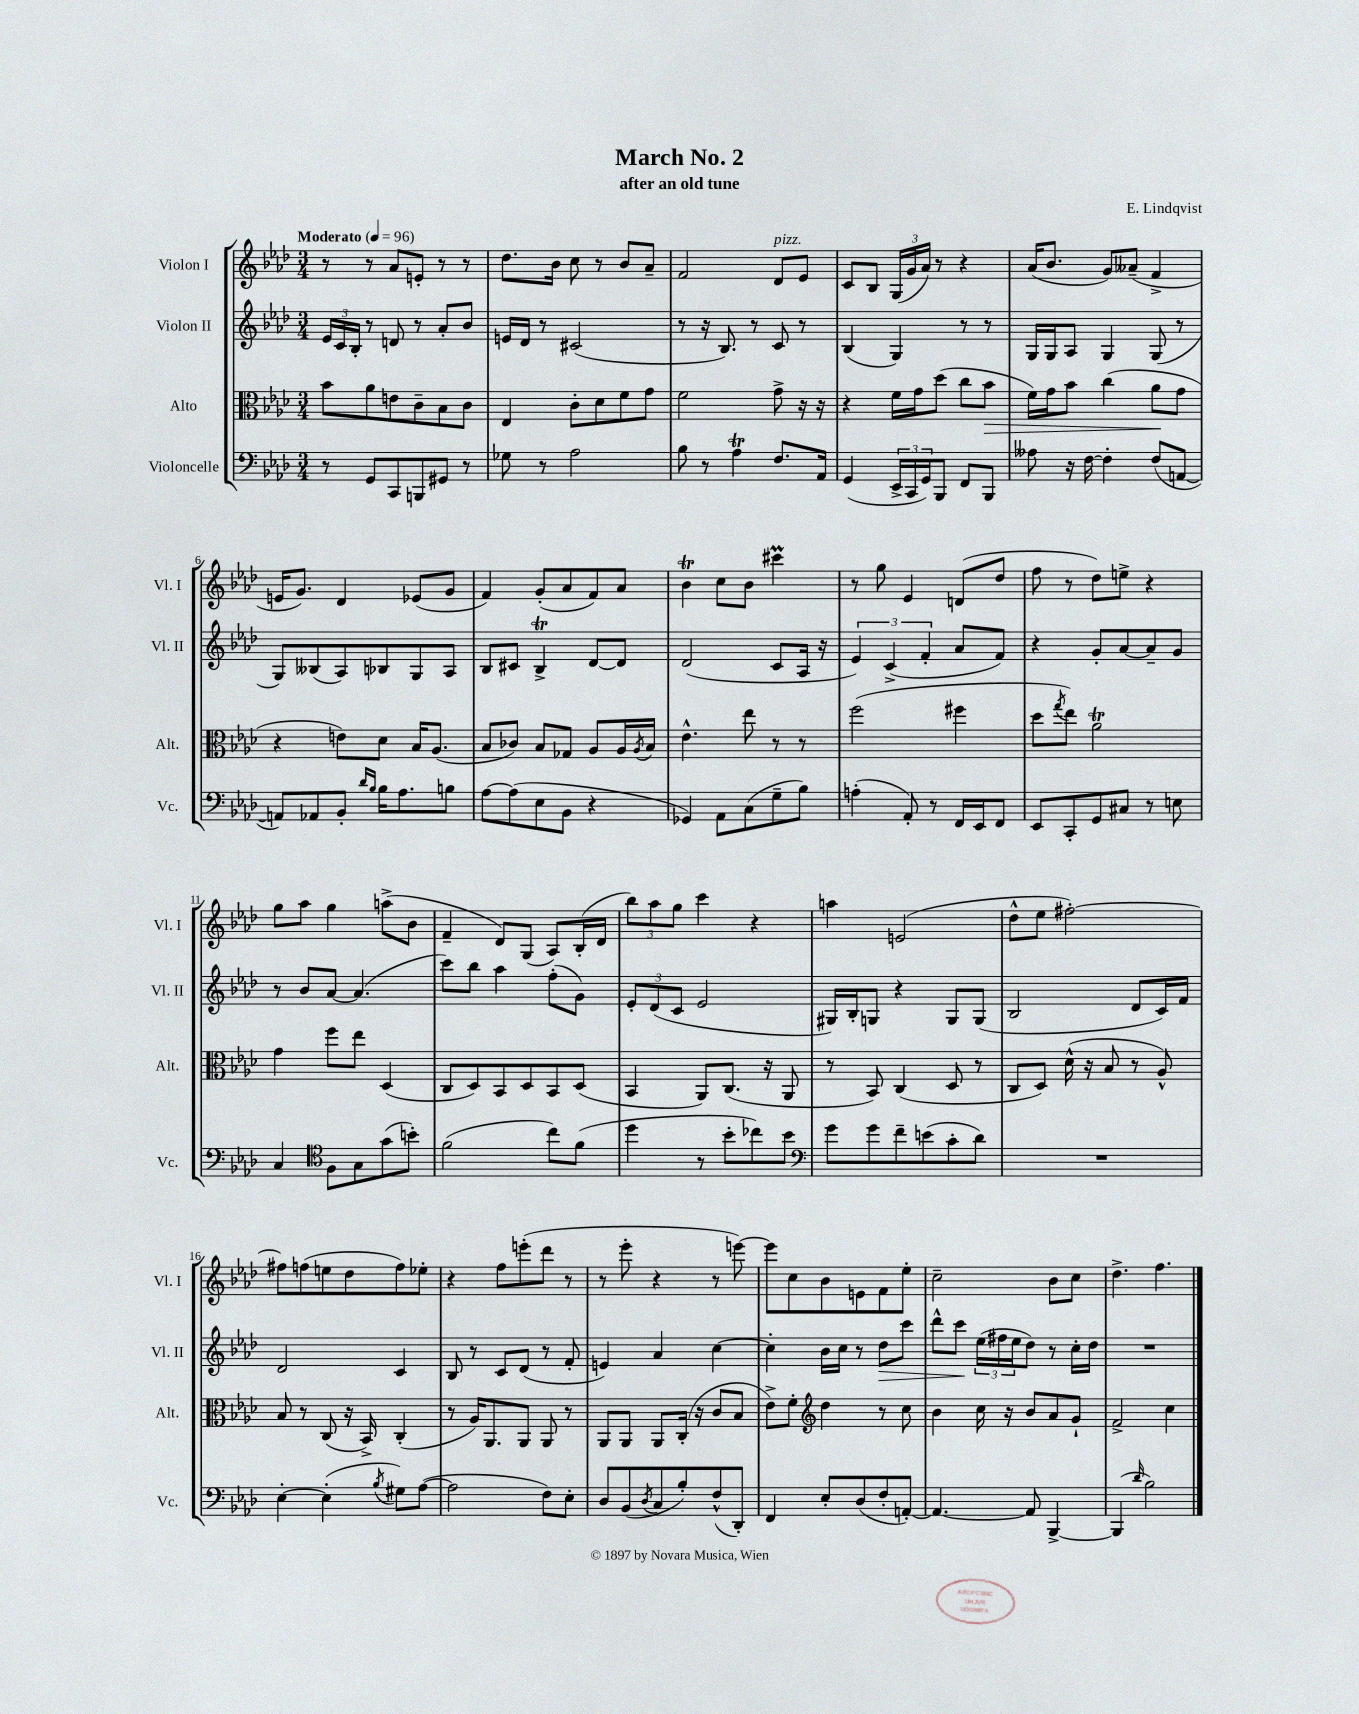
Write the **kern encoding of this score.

**kern	**kern	**kern	**kern
*staff4	*staff3	*staff2	*staff1
*clefF4	*clefC3	*clefG2	*clefG2
*k[b-e-a-d-]	*k[b-e-a-d-]	*k[b-e-a-d-]	*k[b-e-a-d-]
*M3/4	*M3/4	*M3/4	*M3/4
*MM96	*MM96	*MM96	*MM96
8r	8b-	24e-	8r
.	.	24c	.
.	.	24B-'	.
8GG	8a-	8r	8r
8CC	8e	8d	8a-
8BBB	8c~	8r	8e'
8GG#	8B-	8a-'	8r
8r	8c	8b-	8r
=	=	=	=
8G-	4E-	16e	8.dd-
.	.	16d-	.
8r	.	8r	.
.	.	.	16b-
2A-	8c'	(2c#	8cc
.	8d-	.	8r
.	8f	.	8b-
.	8g	.	8a-~
=	=	=	=
8B-	2f	8r	2f
8r	.	16r	.
.	.	8.B-)	.
4A-	.	.	.
.	.	8r	.
8.F	8g^	8c	8d-
.	16r	8r	8e-
16AA-	16r	.	.
=	=	=	=
(4GG	4r	(4B-	8c
.	.	.	8B-
24EE-^	16f	4G)	(24G
24CC	.	.	24g
.	16g	.	.
24GG)	.	.	24a-)
8BBB-	(8dd-	.	8r
8FF	8cc	8r	4r
8BBB-	8b-	8r	.
=	=	=	=
8A--	16f)	16G	(16a-
.	16g	16G	8.b-
16r	8b-	8A-	.
[16F	.	.	.
4F']	(4cc	4G	8g)
.	.	.	(8a--~
(8F	8a-	(8G	4f^
[8AA	8g	8r	.
=	=	=	=
8AA])	4r	8G)	16e
.	.	.	8.g)
8AA-	.	(8B--	.
8BB-'	8e)	8A-)	4d-
16qqd-	.	.	.
16qqB-	.	.	.
16B-	8d-	8B-	.
8.A-	.	.	.
.	16B-	8G	(8e-
.	(8.A-	.	.
8B	.	8A-	8g
=	=	=	=
[8A-	8B-	8B-	4f)
(8A-]	8c-)	8c#	.
8E-	8B-	4B-^	(8g'
8BB-	8G-	.	8a-
4r	8A-	[8d-	8f)
.	16A-	8d-]	8a-
.	8qA-	.	.
.	16B-	.	.
=	=	=	=
4GG-)	4.e-^^	(2d-	4b-
8AA-	.	.	8cc
(8C	8ee-	.	8b-
8G~	8r	8c	4ccc#
8B-)	8r	16A-	.
.	.	16r	.
=	=	=	=
(4A'	(2ff	6e-)	8r
.	.	.	8gg
.	.	(6c^	.
8AA-')	.	.	4e-
.	.	6f'	.
8r	.	.	.
16FF	4ff#	8a-	(8d
16EE-	.	.	.
8FF	.	8f)	8dd-
=	=	=	=
8EE-	8dd-	4r	8ff
.	8qgg	.	.
8CC'	8ee-)	.	8r
8GG	2a-	8g'	8dd-)
8C#	.	[8a-	8ee^
8r	.	8a-~]	4r
8E	.	8g	.
=	=	=	=
4C	4g	8r	8gg
.	.	8b-	8aa-
*clefC4	*	*	*
8F	8ff	[8a-	4gg
8G	8ee-	(4.a-]	.
(8g	(4D-	.	(8aa^
8b')	.	.	8b-
=	=	=	=
(2f	8C	8ccc)	4f~
.	8D-)	8bb-	.
.	8BB-	4aa-	8d-)
.	8D-	.	(8G
8cc)	8BB-	(8ff'	8A-)
(8f	(8D-	8g)	(16B-'
.	.	.	16d-
=	=	=	=
4dd-	4BB-	12e-'	12bb-)
.	.	(12d-	12aa-
.	.	12c	12gg
8r	8AA-)	2e-	4ccc
8b-'	(8.C	.	.
8cc-)	.	.	4r
.	16r	.	.
8b-	8AA-	.	.
=	=	=	=
*clefF4	*	*	*
8g	8r	16G#)	4aa
.	.	16B-'	.
8g	8BB-)	8G	.
8f~	(4C	4r	(2e
(8e	.	.	.
8c'	8D-	8G	.
8d-)	8r	(8G	.
=	=	=	=
2.r	8C	2B-	8dd-^^
.	8D-)	.	8ee-
.	(16d-^^	.	[2ff#')
.	16r	.	.
.	8B-	.	.
.	8r	8d-	.
.	8A-^^)	16c)	.
.	.	16f	.
=	=	=	=
[4E-'	8B-	2d-	8ff#]
.	8r	.	(8ff
(4E-']	(8C	.	8ee
.	16r	.	8dd-
.	16BB-^)	.	.
8qB-	.	.	.
8G#)	(4C'	4c	8ff)
([8A-	.	.	8ee-'
=	=	=	=
2A-]	8r	8B-	4r
.	16A-)	8r	.
.	8.AA-	.	.
.	.	8c	8ff
.	8AA-	(8d-	(8eee'
8F)	8AA-	8r	8ddd-
8E-'	8r	8f'	8r
=	=	=	=
8D-	8AA-	4e)	8r
(8BB-	8AA-	.	8eee-'
8qD-	.	.	.
8C	8AA-	4a-	4r
8B-')	(16C'	.	.
.	16r	.	.
(8F^^	8c	[4cc	8r
8DD-')	8B-	.	[8eee)
=	=	=	=
4FF	8e-^)	4cc']	8eee]
.	8f'	.	8cc
*	*clefG2	*	*
8E-'	4dd-	16b-	8b-
.	.	16cc	.
(8D-	.	8r	8e
8F'	8r	8dd-	8f
[8AA')	8cc	8ccc	8ee-'
=	=	=	=
4.AA_	4b-	8ddd-^^	2cc~
.	.	8ccc	.
.	16cc	(24ee-	.
.	.	24ff#	.
.	16r	.	.
.	.	24ee-	.
8AA]	8b-	8dd-)	.
[4BBB-^	8a-	8r	8b-
.	8g`	16cc'	8cc
.	.	16dd-	.
=	=	=	=
(4BBB-]	2f^	2.r	4.dd-^
16qqd-	.	.	.
2B-)	.	.	.
.	.	.	4.ff
.	4cc	.	.
==	==	==	==
*-	*-	*-	*-
